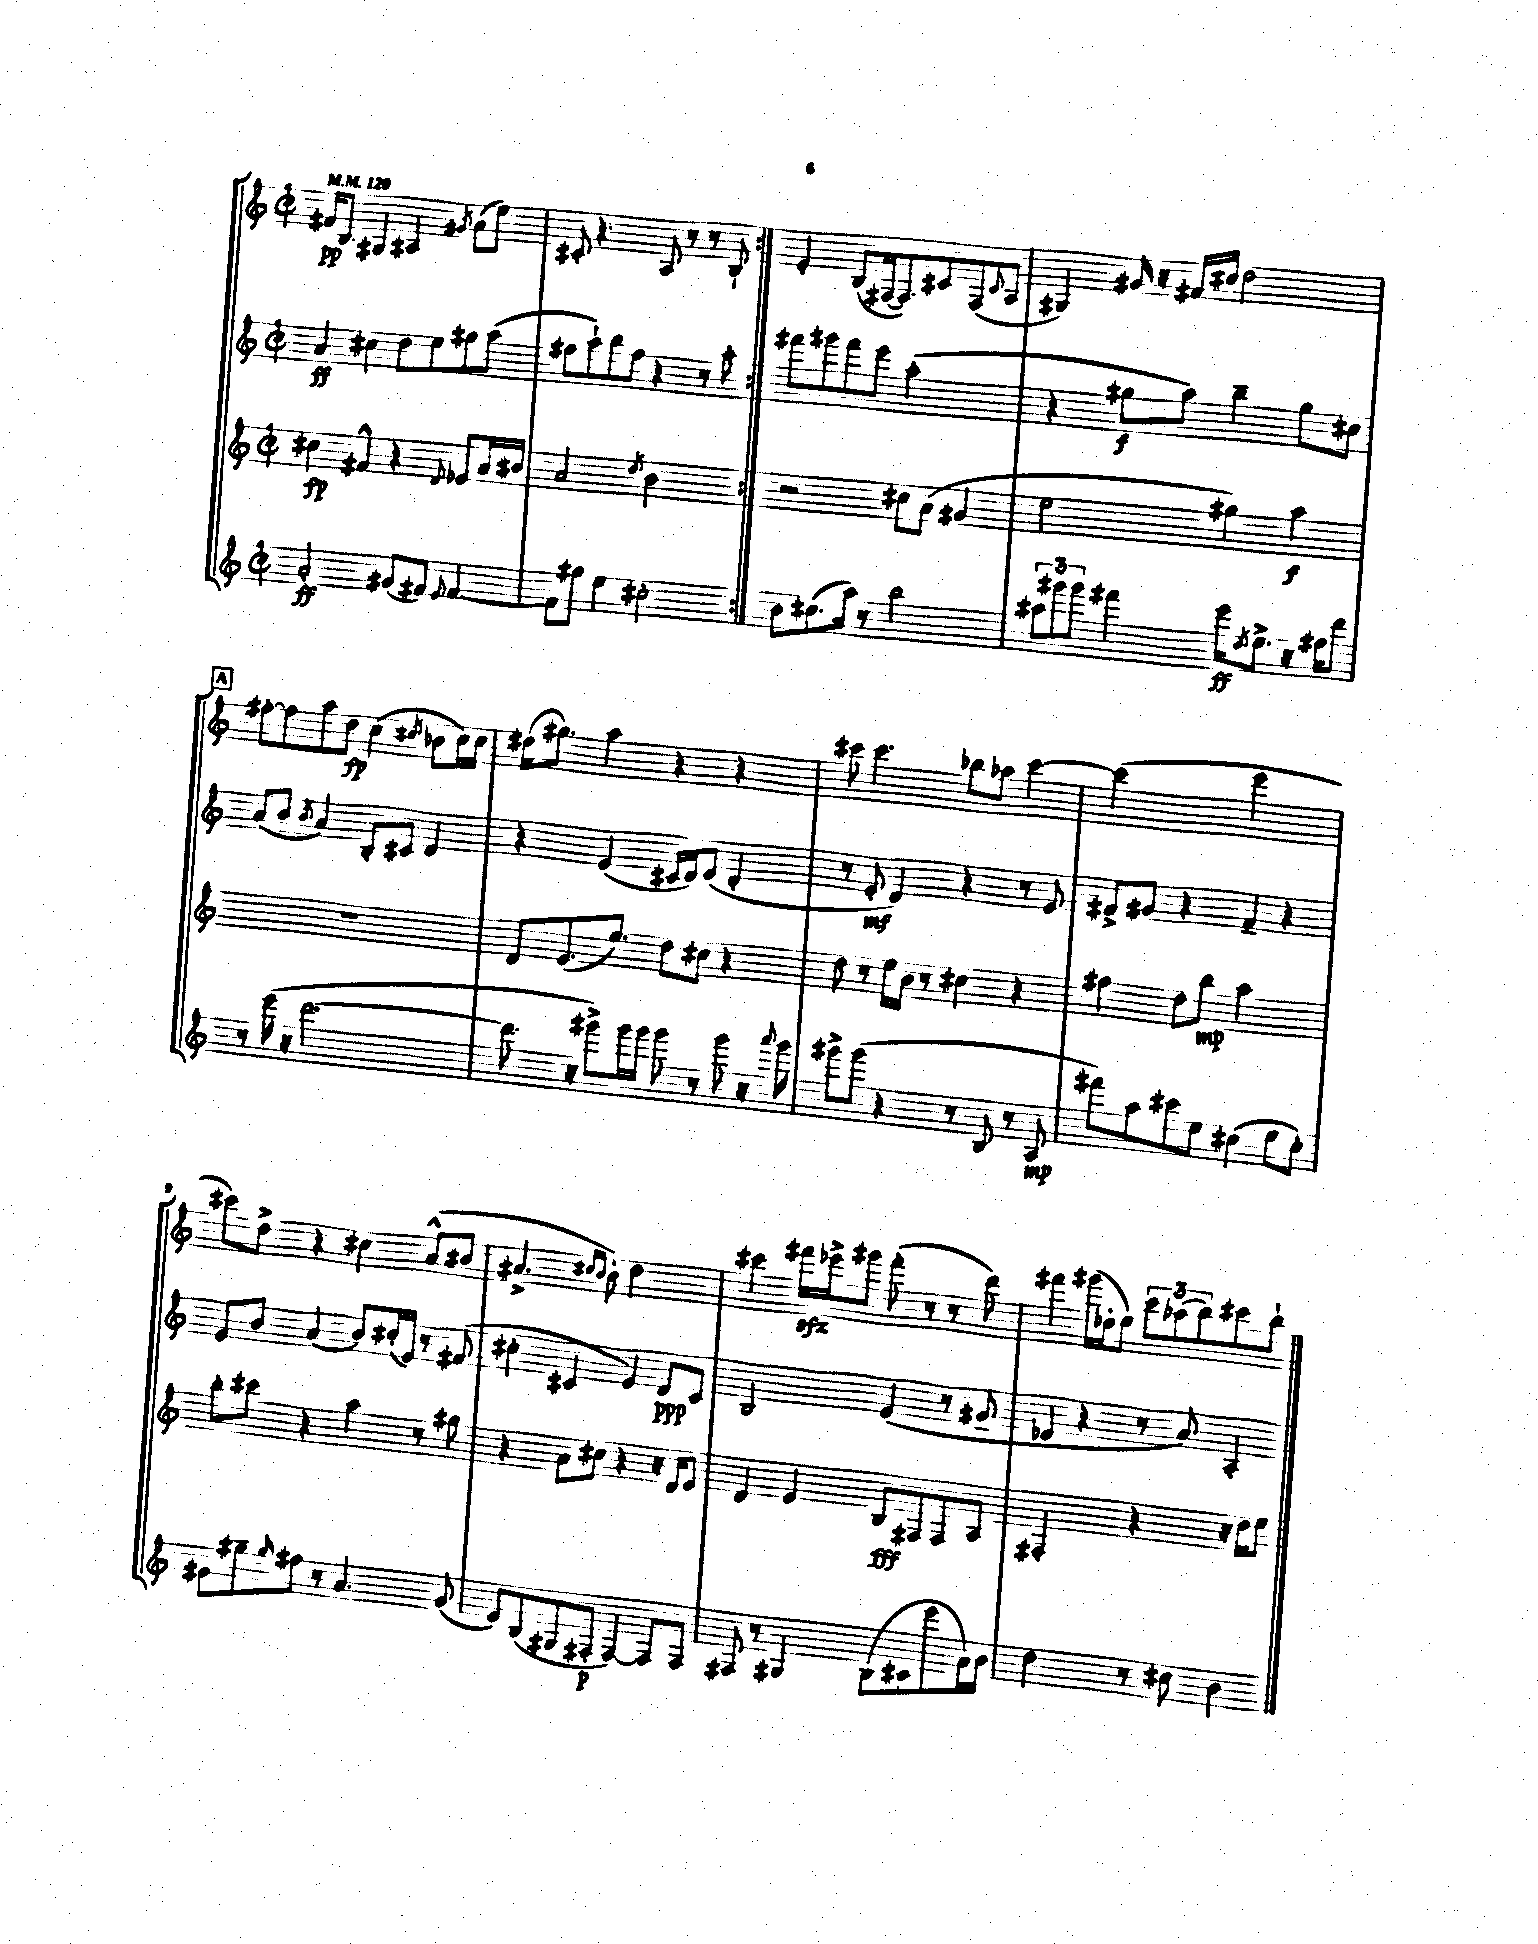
<<
\new StaffGroup <<
\new Staff = "s0" {
    \clef treble \key c \major \defaultTimeSignature \time 2/2 \tempo 4 = 120
    \repeat volta 2 { fis'16\pp b8. gis4 ais4 \acciaccatura { gis'8 } a'8( e''8) |
    cis'8-. r4. a8 r8 r8 b8-! | }
    e'4-. b8( fis16~ fis8.) cis'8 fis8( \appoggiatura { cis'8 } a8 |
    gis4) gis'16 r16 fis'16 cis''16 d''2 |
    \mark \markup { \box "A" } fis''8~-. fis''8 a''8 d''8\fp c''4( \acciaccatura { cis''8 } bes'8 cis''16) cis''16 |
    dis''16( gis''8.) a''4 r4 r4 |
    cis'''8 cis'''4. bes''8 aes''8 cis'''4~ |
    cis'''2( e'''2 |
    cis'''8) d''8-> r4 cis''4 a'8-^( bis'8 |
    ais'4.-> \grace { cis''16 b'16 } b'8-.) d''2 |
    cis'''4 fis'''16\sfz ees'''16-> gis'''8 fis'''8-.( r8 r8 d'''8) |
    fis'''4 gis'''16( des''16-. e''8) \tuplet 3/2 { c'''8 aes''8( b''8) } cis'''8 b''8-! \bar "|." |
}
\new Staff = "s1" {
    \clef treble \key c \major \defaultTimeSignature \time 2/2
    \repeat volta 2 { a'4\ff cis''4 d''8 e''8 gis''8 a''8( |
    fis''8 a''8-!) b''8 fis''8 r4 r8 a''8-. | }
    fis'''8 gis'''8 fis'''8 e'''8 a''2-.( |
    r4 gis''8\f a''8) b''4-- gis''8 cis''8 |
    \mark \markup { \box "A" } a'8( b'8 \acciaccatura { b'8 } a'4) b8-. cis'8 d'4 |
    r4 e'4( cis'16 d'16) e'8( d'4-. |
    r8 e'8-.\mf d'4) r4 r8 e'8 |
    fis'8-> gis'8 r4 fis'4-- r4 |
    e'8 b'8 a'4( b'8) cis''16-.( e'16) r8 fis'8( |
    cis''4-. cis'4 e'4) d'8\ppp cis'8 |
    b2 e'4( r8 gis'8-- |
    des'4 r4 r8 a'8) a4-. \bar "|." |
}
\new Staff = "s2" {
    \clef treble \key c \major \defaultTimeSignature \time 2/2
    \repeat volta 2 { cis''4\fp fis'4-^ r4 \appoggiatura { d'8 } ees'8 a'16 bis'16 |
    a'2 \acciaccatura { d''8 } b'2 | }
    r2 cis''8 a'8( gis'4 |
    e''2 gis''4) a''4\f |
    \mark \markup { \box "A" } R1 |
    d'8 e'8.( e''8.) d''8 cis''8 r4 |
    d''8 r8 e''16 b'16 r8 cis''4 r4 |
    fis''4 d''8 b''8\mp a''2 |
    b''8-. cis'''8 r4 a''4 r8 gis''8 |
    r4 a'8 cis''8 r4 r16 d'16 e'8 |
    d'4 e'4 b8\fff fis8 fis8 a8 |
    fis2-. r4 r16 d''16 e''8 \bar "|." |
}
\new Staff = "s3" {
    \clef treble \key c \major \defaultTimeSignature \time 2/2
    \repeat volta 2 { a'2-.\ff gis'8( fis'8) \appoggiatura { e'8 } fis'4~ |
    fis'8 gis''8 e''4 cis''2-. | }
    b'8 cis''8.( a''16) r8 b''2 |
    \tuplet 3/2 { ais''8 gis'''8 gis'''8 } fis'''4 e'''16\ff \acciaccatura { d''8 } e''8.-> r16 fis''16 d'''8 |
    \mark \markup { \box "A" } r8 e'''16( r16 d'''2.~ |
    d'''8. r16 gis'''8->) gis'''16 gis'''16 gis'''8 r8 gis'''8 r16 \appoggiatura { a'''8 } gis'''16 |
    gis'''8-> gis'''8( r4 r8 b8 r8 a8\mp |
    fis'''8) a''8 cis'''8 e''8 cis''4( e''8 cis''8-.) |
    gis'8 gis''8-- \grace { gis''16 } fis''8 r8 a'4. gis'8( |
    e'8) b8( gis8 fis8-.\p fis4~) fis8 fis8 |
    fis8 r8 gis4 b8( cis'8 e'''8 a'16) b'16 |
    d''2 r8 cis''8 b'4 \bar "|." |
}
>>
>>
